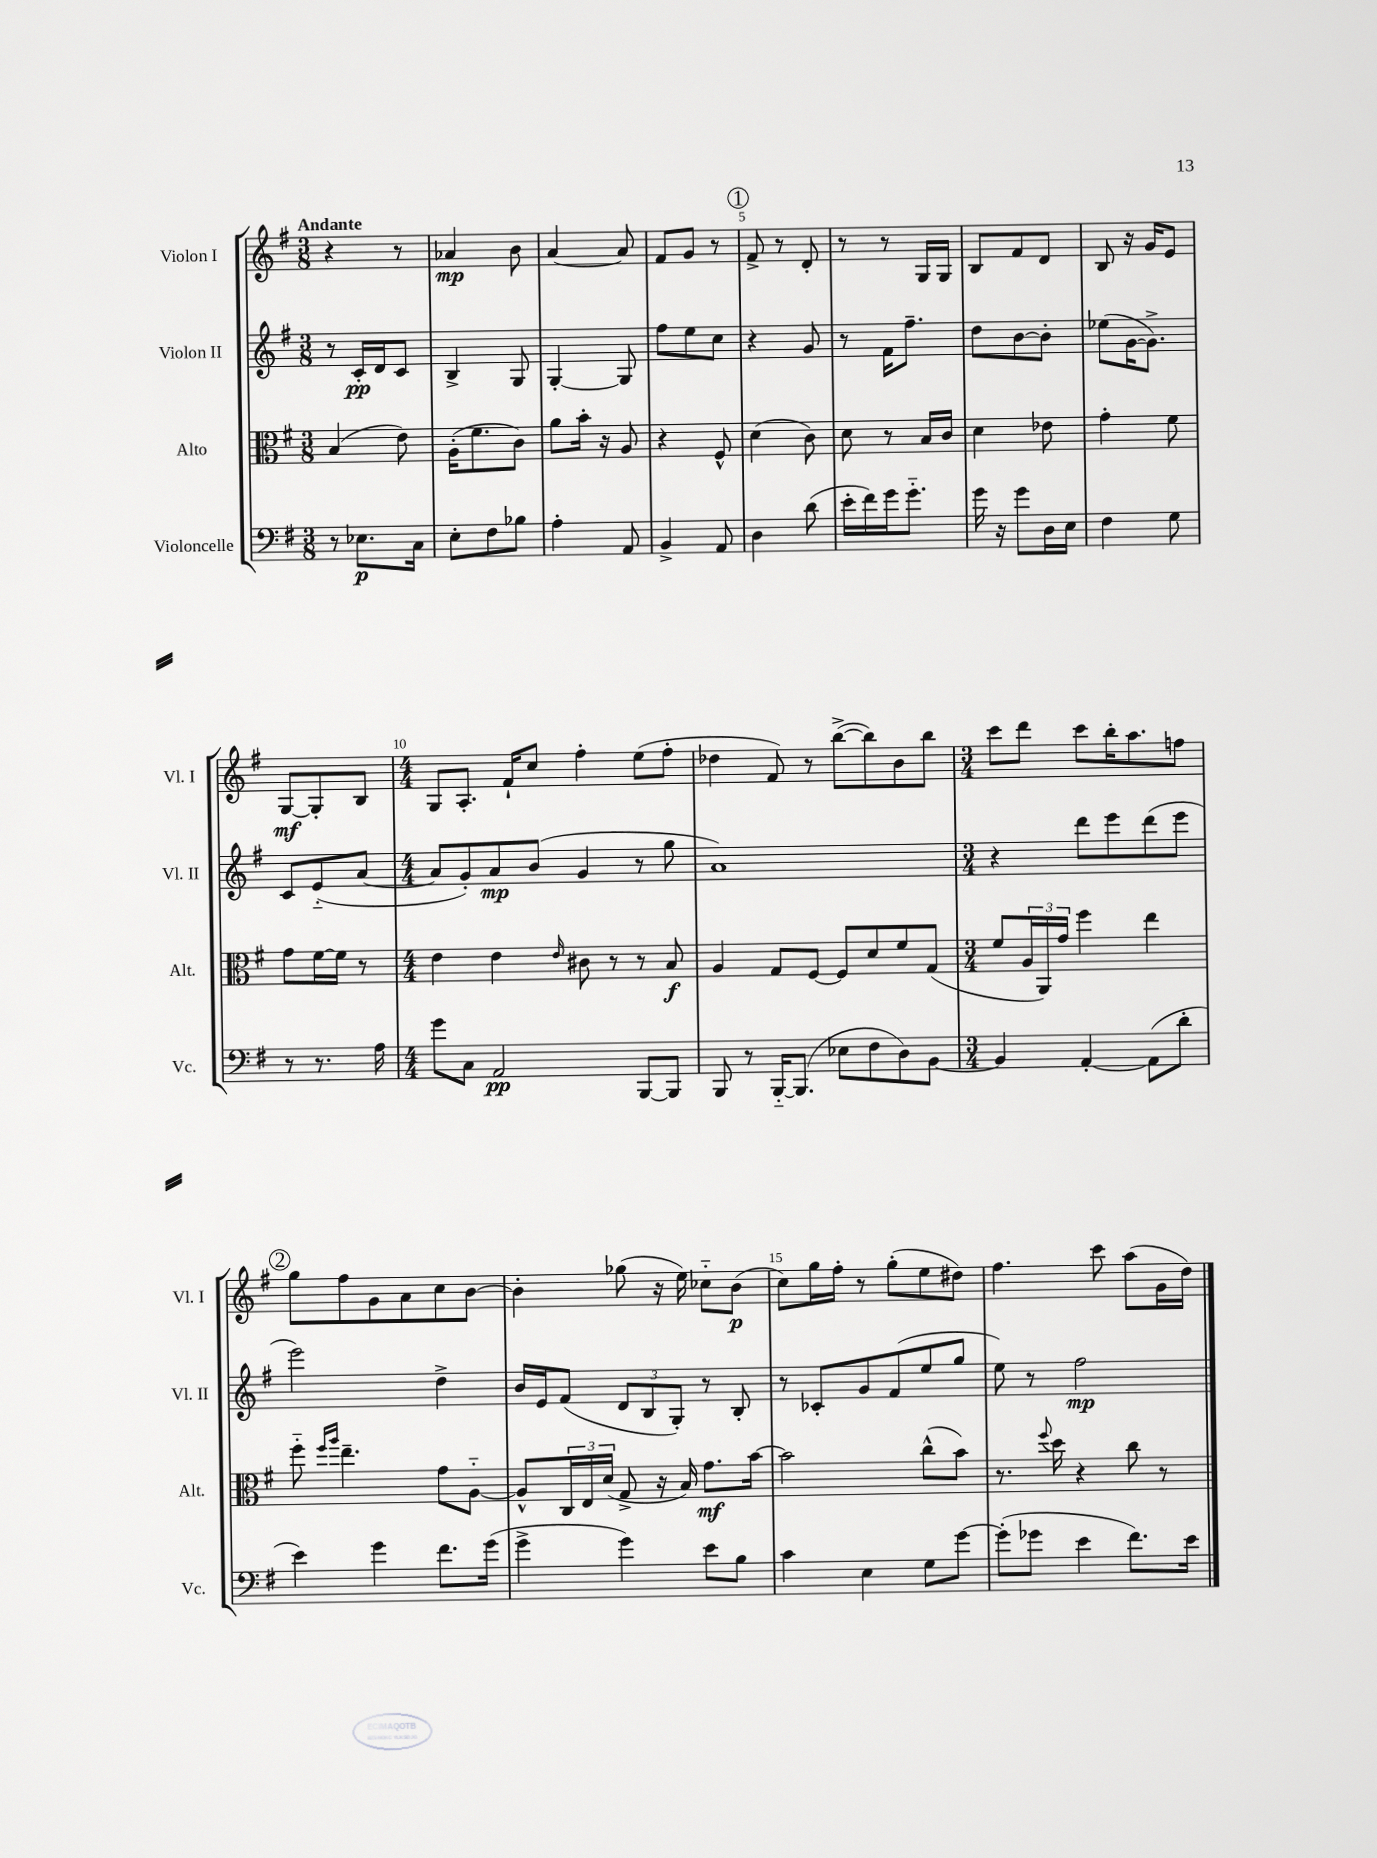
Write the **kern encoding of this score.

**kern	**dynam	**kern	**dynam	**kern	**dynam	**kern	**dynam
*part4	*part4	*part3	*part3	*part2	*part2	*part1	*part1
*staff4	*staff4	*staff3	*staff3	*staff2	*staff2	*staff1	*staff1
*I"Violoncelle	*	*I"Alto	*	*I"Violon II	*	*I"Violon I	*
*I'Vc.	*	*I'Alt.	*	*I'Vl. II	*	*I'Vl. I	*
*clefF4	*	*clefC3	*	*clefG2	*	*clefG2	*
*k[f#]	*	*k[f#]	*	*k[f#]	*	*k[f#]	*
*M3/8	*	*M3/8	*	*M3/8	*	*M3/8	*
=1	=1	=1	=1	=1	=1	=1	=1
!	!	!	!	!	!	!LO:TX:a:B:t=Andante	!
8r	.	(4B/	.	8r	.	4r	.
8.E-X\L	p	.	.	16c'/LL	pp	.	.
.	.	.	.	16d/J	.	.	.
.	.	8e\)	.	8c/J	.	8r	.
16C\Jk	.	.	.	.	.	.	.
=2	=2	=2	=2	=2	=2	=2	=2
8E'\L	.	(16A'\KL	.	4B^/	.	4a-X/	mp
.	.	8.f#\	.	.	.	.	.
8F#\	.	.	.	.	.	.	.
8B-X\J	.	8c\J)	.	8G/	.	8b\	.
=3	=3	=3	=3	=3	=3	=3	=3
4A'\	.	8a\L	.	[4G'/	.	[4a/	.
.	.	16b'\Jk	.	.	.	.	.
.	.	16r	.	.	.	.	.
8AA/	.	8A/	.	8G/]	.	8a/]	.
=4	=4	=4	=4	=4	=4	=4	=4
4BB^/	.	4r	.	8ff#\L	.	8f#/L	.
.	.	.	.	8ee\	.	8g/J	.
8AA/	.	8F#^^/	.	8cc\J	.	8r	.
!!LO:REH:place=s1:t=1
=5	=5	=5	=5	=5	=5	=5	=5
4D\	.	(4d\	.	4r	.	8f#^/	.
.	.	.	.	.	.	8r	.
(8d\	.	8c\)	.	8g/	.	8d'/	.
=6	=6	=6	=6	=6	=6	=6	=6
16e'\LL	.	8d\	.	8r	.	8r	.
16f#\)	.	.	.	.	.	.	.
16g\J	.	8r	.	16f#\KL	.	8r	.
8.g\J	.	.	.	8.ff#~\J	.	.	.
.	.	16B/LL	.	.	.	16G/LL	.
.	.	16c/JJ	.	.	.	16G/JJ	.
=7	=7	=7	=7	=7	=7	=7	=7
16g\	.	4d\	.	8dd\L	.	8B/L	.
16r	.	.	.	.	.	.	.
8g\L	.	.	.	[8b\	.	8f#/	.
16D\L	.	8e-X\	.	8b'\J]	.	8d/J	.
16E\JJ	.	.	.	.	.	.	.
=8	=8	=8	=8	=8	=8	=8	=8
4F#\	.	4g'\	.	(8ee-X\L	.	8B/	.
.	.	.	.	[16g\K	.	16r	.
.	.	.	.	8.g^\J])	.	16g/KL	.
8G\	.	8f#\	.	.	.	8e/J	.
!!LO:LB:g=z
=9	=9	=9	=9	=9	=9	=9	=9
8r	.	8g\L	.	8c/L	.	[8G/L	mf
8.r	.	[16f#\L	.	(8e/	.	8G'/]	.
.	.	16f#\JJ]	.	.	.	.	.
.	.	8r	.	[8a/J	.	8B/J	.
16A\	.	.	.	.	.	.	.
=10	=10	=10	=10	=10	=10	=10	=10
*M4/4	*	*M4/4	*	*M4/4	*	*M4/4	*
8g\L	.	4e\	.	8a/L]	.	8G/L	.
8C\J	.	.	.	8g'/)	.	8.A'/J	.
2AA/	pp	4e\	.	8a/	mp	.	.
.	.	.	.	.	.	16f#`/KL	.
.	.	.	.	(8b/J	.	8cc/J	.
.	.	16qqe/	.	.	.	.	.
.	.	8c#X\	.	4g/	.	4ff#'\	.
.	.	8r	.	.	.	.	.
[8BBB/L	.	8r	.	8r	.	(8ee\L	.
8BBB/J]	.	8B/	f	8gg\	.	8ff#'\J	.
=11	=11	=11	=11	=11	=11	=11	=11
8BBB/	.	4A/	.	1a)	.	4dd-X\	.
8r	.	.	.	.	.	.	.
[16BBB/KL	.	8G/L	.	.	.	8f#/)	.
(8.BBB/J]	.	.	.	.	.	.	.
.	.	[8F#/J	.	.	.	8r	.
8E-X\L	.	8F#/L]	.	.	.	([8bb^\L	.
8F#\	.	8d/	.	.	.	8bb\])	.
8D\)	.	8f#/	.	.	.	8b\	.
[8BB\J	.	(8G/J	.	.	.	8bb\J	.
=12	=12	=12	=12	=12	=12	=12	=12
*M3/4	*	*M3/4	*	*M3/4	*	*M3/4	*
4BB/]	.	8f#/L	.	4r	.	8ccc\L	.
.	.	24A/L	.	.	.	8ddd\J	.
.	.	24AA/)	.	.	.	.	.
.	.	24g/JJ	.	.	.	.	.
[4AA'/	.	4ff#\	.	8ddd\L	.	8ccc\L	.
.	.	.	.	8eee\	.	16bb'\K	.
.	.	.	.	.	.	8.aa\	.
(8AA\L]	.	4ee\	.	(8ddd\	.	.	.
8d'\J	.	.	.	8eee\J	.	8ffn\J	.
!!LO:LB:g=z
!!LO:REH:place=s1:t=2
=13	=13	=13	=13	=13	=13	=13	=13
4e\)	.	8ff#\	.	2eee\)	.	8gg\L	.
.	.	16qqff#/LL	.	.	.	.	.
.	.	16qqaa/JJ	.	.	.	.	.
.	.	4.ee~\	.	.	.	8ff#\	.
4g\	.	.	.	.	.	8g\	.
.	.	.	.	.	.	8a\	.
8.f#\L	.	8g\L	.	4dd^\	.	8cc\	.
.	.	[8A\J	.	.	.	[8b\J	.
(16g\Jk	.	.	.	.	.	.	.
=14	=14	=14	=14	=14	=14	=14	=14
4g^\	.	8A^^/L]	.	16b/LL	.	4b'\]	.
.	.	.	.	16e/J	.	.	.
.	.	24C/L	.	(8f#/J	.	.	.
.	.	24E/	.	.	.	.	.
.	.	(24d/JJ	.	.	.	.	.
4g\)	.	8G^/	.	12d/L	.	(8gg-X\	.
.	.	.	.	12B/	.	.	.
.	.	16r	.	.	.	16r	.
.	.	.	.	12G'/J)	.	.	.
.	.	16B/)	.	.	.	16ee\)	.
8e\L	.	8.g\L	mf	8r	.	8cc-X\L	.
8B\J	.	.	.	8B'/	.	(8b\J	p
.	.	[16b\Jk	.	.	.	.	.
=15	=15	=15	=15	=15	=15	=15	=15
4c\	.	2b\]	.	8r	.	8cc\L)	.
.	.	.	.	8c-X'/L	.	16gg\L	.
.	.	.	.	.	.	16ff#'\JJ	.
4E\	.	.	.	8g/	.	8r	.
.	.	.	.	(8f#/	.	(8gg'\L	.
8G\L	.	(8cc^^\L	.	8ee/	.	8ee\	.
[8g\J	.	8b\J)	.	8gg/J	.	8dd#X\J)	.
=16	=16	=16	=16	=16	=16	=16	=16
(8g'\L]	.	8.r	.	8ee\)	.	4.ff#\	.
8g-X\J	.	.	.	8r	.	.	.
.	.	8qqff#/	.	.	.	.	.
.	.	16dd\	.	.	.	.	.
4e\	.	4r	.	2ff#\	mp	.	.
.	.	.	.	.	.	8ccc\	.
8.f#\L)	.	8cc\	.	.	.	(8aa\L	.
.	.	8r	.	.	.	16g\L	.
16e\Jk	.	.	.	.	.	16dd\JJ)	.
==	==	==	==	==	==	==	==
*-	*-	*-	*-	*-	*-	*-	*-
